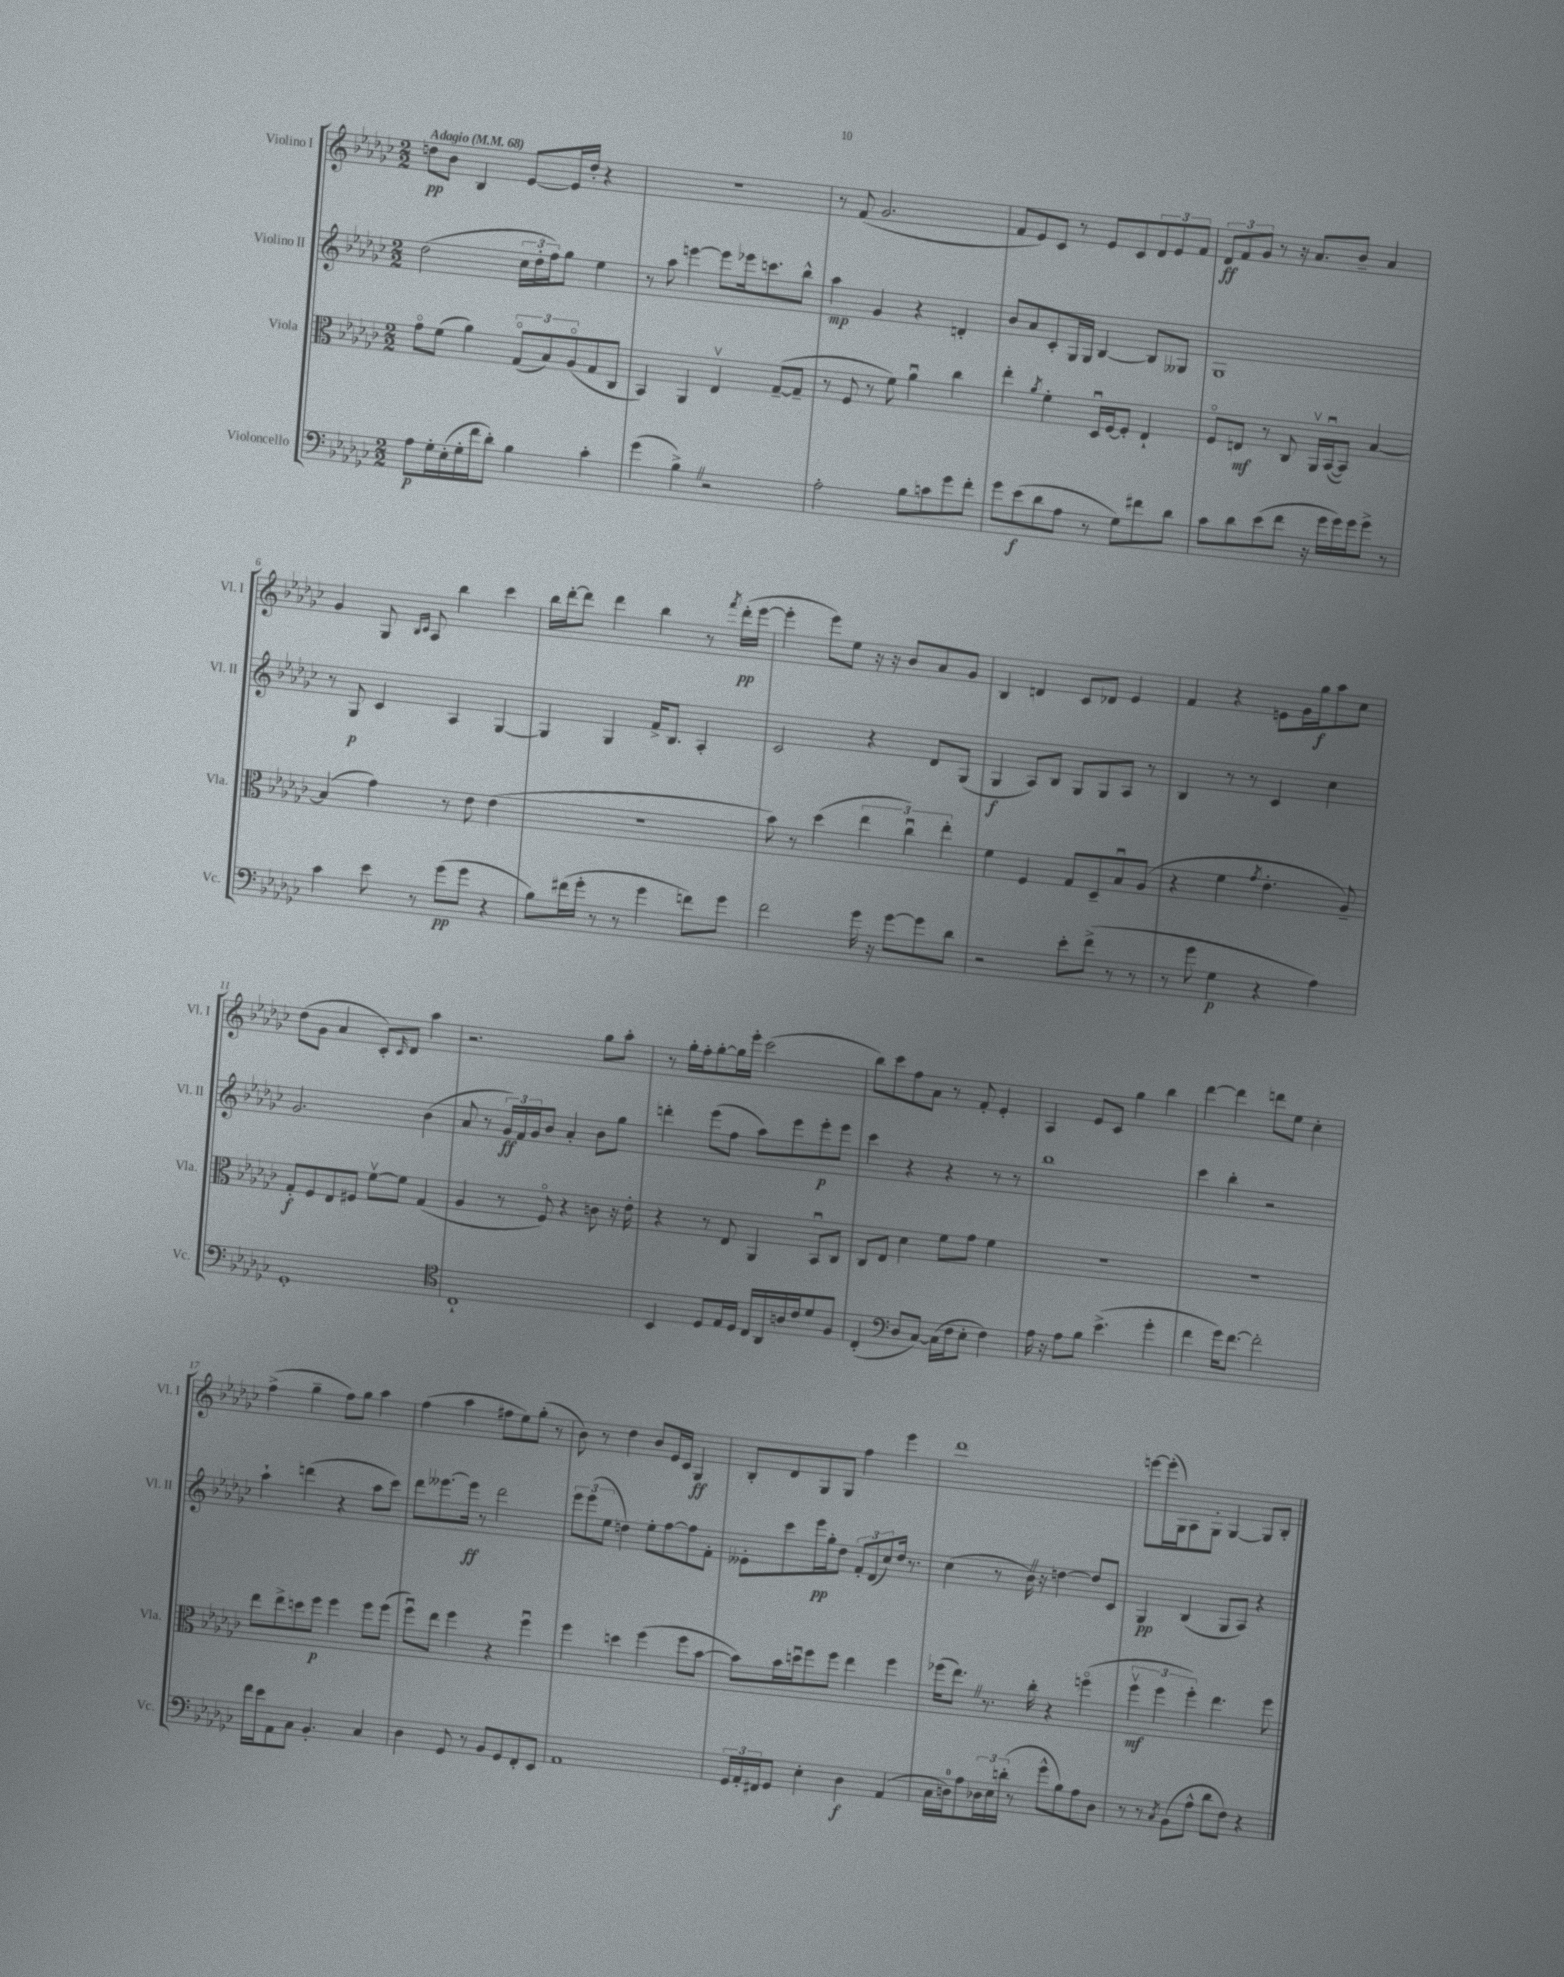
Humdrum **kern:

**kern	**dynam	**kern	**dynam	**kern	**dynam	**kern	**dynam
*part4	*part4	*part3	*part3	*part2	*part2	*part1	*part1
*staff4	*staff4	*staff3	*staff3	*staff2	*staff2	*staff1	*staff1
*I"Violoncello	*	*I"Viola	*	*I"Violino II	*	*I"Violino I	*
*I'Vc.	*	*I'Vla.	*	*I'Vl. II	*	*I'Vl. I	*
*clefF4	*	*clefC3	*	*clefG2	*	*clefG2	*
*k[b-e-a-d-g-c-]	*	*k[b-e-a-d-g-c-]	*	*k[b-e-a-d-g-c-]	*	*k[b-e-a-d-g-c-]	*
*M2/2	*	*M2/2	*	*M2/2	*	*M2/2	*
*MM68	*	*MM68	*	*MM68	*	*MM68	*
=1	=1	=1	=1	=1	=1	=1	=1
!	!	!	!	!	!	!LO:TX:a:B:t=Adagio	!
8A-\L	p	8g-\L	.	(2dd-\	.	8ddn\L	pp
16G-'\L	.	(8f\J	.	.	.	8b-\J	.
(16E-'\	.	.	.	.	.	.	.
16G-'\	.	4a-\)	.	.	.	4B-/	.
16f\J	.	.	.	.	.	.	.
8d-'\J)	.	.	.	.	.	.	.
4B-\	.	(12G-/L	.	24cc-\LL	.	[8e-/L	.
.	.	.	.	24dd-'\	.	.	.
.	.	12B-/)	.	24ff\J)	.	.	.
.	.	.	.	8gg-\J	.	16e-/L]	.
.	.	(12A-/	.	.	.	.	.
.	.	.	.	.	.	16dd'/JJ	.
4c-'\	.	8G-/	.	4ee-\	.	4r	.
.	.	8C-/J	.	.	.	.	.
=2	=2	=2	=2	=2	=2	=2	=2
(4g-\	.	4BB-/)	.	8r	.	1r	.
.	.	.	.	8aa-\	.	.	.
4B-^Z\)	.	4AA-/	.	[4eeen\	.	.	.
2r	.	4E-v/	.	8eee\L]	.	.	.
.	.	.	.	16eee-X\k	.	.	.
.	.	.	.	8.cccn\	.	.	.
.	.	([8G-~/L	.	.	.	.	.
.	.	8G-~/J]	.	8bb-^^\J	.	.	.
=3	=3	=3	=3	=3	=3	=3	=3
2A-'\	.	8r	.	4aa-\	mp	8r	.
.	.	8F/	.	.	.	(8f/	.
.	.	8r	.	4g-/	.	2.g-/	.
.	.	8f\)	.	.	.	.	.
8B-\L	.	4a-u\	.	4r	.	.	.
8cn\	.	.	.	.	.	.	.
8g-\	.	4cc-\	.	4dn'/	.	.	.
8f'\J	.	.	.	.	.	.	.
=4	=4	=4	=4	=4	=4	=4	=4
8g-\L	.	4ee-'\	.	8b-/L	.	8f/L	.
(8e-\	f	.	.	8a-/	.	8e-/)	.
.	.	8qa-/	.	.	.	.	.
8d-\	.	4f'\	.	8c-'/	.	8c-/J	.
8A-\J	.	.	.	16G-/L	.	8r	.
.	.	.	.	16G-/JJ	.	.	.
8r	.	16D-u/LL	.	[4B-/	.	8e-/L	.
.	.	[16F/J	.	.	.	.	.
8G-\L)	.	8F'/J]	.	.	.	8c-/	.
8f#X\	.	4E-`/	.	8B-/L]	.	12d-/	.
.	.	.	.	.	.	12e-/	.
8d-\J	.	.	.	8G--X/J	.	.	.
.	.	.	.	.	.	12f/J	.
=5	=5	=5	=5	=5	=5	=5	=5
8c-\L	.	8F/L	.	1G-	.	12d-/L	ff
.	.	.	.	.	.	12f/	.
8d-\	.	8En/J	mf	.	.	.	.
.	.	.	.	.	.	12g-/J	.
(8e-\	.	8r	.	.	.	8r	.
8f\J	.	8C-/	.	.	.	16r	.
.	.	.	.	.	.	8.a-/L	.
16r	.	16AA-v/LL	.	.	.	.	.
16g-\LL	.	([16BB-u/J	.	.	.	.	.
16g-\)	.	8BB-/J])	.	.	.	8b-~/J	.
16g-\J	.	.	.	.	.	.	.
8g-^\J	.	[4B-/	.	.	.	4a-/	.
8r	.	.	.	.	.	.	.
!!LO:LB:g=z
=6	=6	=6	=6	=6	=6	=6	=6
4c-\	.	(4B-/]	.	8r	.	4g-/	.
.	.	.	.	8G-/	p	.	.
8e-\	.	4g-\)	.	4c-/	.	8G-/	.
.	.	.	.	.	.	16qqB-/LL	.
.	.	.	.	.	.	16qqc-/JJ	.
8r	.	.	.	.	.	8A-/	.
(8g-\L	pp	8r	.	4A-/	.	4bb-\	.
8g-\J	.	8e-\	.	.	.	.	.
4r	.	(4e-\	.	[4G-/	.	4ccc-\	.
=7	=7	=7	=7	=7	=7	=7	=7
8B-\L)	.	1r	.	4G-/]	.	16bb-\LL	.
.	.	.	.	.	.	[16ddd-'\J	.
(16f#X\L	.	.	.	.	.	8ddd-\J]	.
16g-'\JJ	.	.	.	.	.	.	.
8r	.	.	.	4G-/	.	4ddd-\	.
8r	.	.	.	.	.	.	.
4g-\	.	.	.	16f^/KL	.	4bb-\	.
.	.	.	.	8.B-/J	.	.	.
8fn\L)	.	.	.	4A-'/	.	8r	.
.	.	.	.	.	.	8qfff/	.
8g-\J	.	.	.	.	.	(16ddd-'\LL	pp
.	.	.	.	.	.	[16eee-\JJ	.
=8	=8	=8	=8	=8	=8	=8	=8
2f\	.	8b-\)	.	2c-/	.	4eee-'\]	.
.	.	8r	.	.	.	.	.
.	.	(4dd-\	.	.	.	8eee-\L)	.
.	.	.	.	.	.	8ee-\J	.
16g-\	.	6ee-\	.	4r	.	16r	.
16r	.	.	.	.	.	16r	.
[8g-\L	.	.	.	.	.	8b-/L	.
.	.	6cc-u\)	.	.	.	.	.
8g-\]	.	.	.	8d-/L	.	8a-/	.
.	.	6ee-'\	.	.	.	.	.
8d-\J	.	.	.	(8G-/J	.	8g-/J	.
=9	=9	=9	=9	=9	=9	=9	=9
2r	.	4f\	.	4G-/	f	4B-/	.
.	.	4F/	.	8A-/L)	.	4dn/	.
.	.	.	.	8B-/J	.	.	.
8e-'\L	.	8G-/L	.	8G-/L	.	8c-/L	.
(8f^\J	.	8D-~/	.	8G-/	.	8d-X/J	.
8r	.	8B-u/	.	8A-/J	.	4e-/	.
8r	.	(8A-/J	.	8r	.	.	.
=10	=10	=10	=10	=10	=10	=10	=10
8r	.	4r	.	4B-/	.	4f/	.
8g-\	.	.	.	.	.	.	.
4G-\	p	4f\	.	8r	.	4r	.
.	.	.	.	8r	.	.	.
.	.	8qg-/	.	.	.	.	.
4r	.	4.e-'\	.	4c-/	.	8en\L	.
.	.	.	.	.	.	16g-\L	.
.	.	.	.	.	.	16gg-\J	f
4A-\)	.	.	.	4cc-\	.	8aa-\	.
.	.	8A-~/)	.	.	.	8cc-\J	.
!!LO:LB:g=z
=11	=11	=11	=11	=11	=11	=11	=11
1GG-'	.	8G-'/L	f	2.g-/	.	(8dd-\L	.
.	.	8F/	.	.	.	8g-\J	.
.	.	8E-/	.	.	.	4a-/	.
.	.	8F#X/J	.	.	.	.	.
.	.	[8fv\L	.	.	.	8c-'/L)	.
.	.	.	.	.	.	16qqc-/	.
.	.	8f\J]	.	.	.	8d-/J	.
.	.	(4G-/	.	(4b-\	.	4aa-\	.
=12	=12	=12	=12	=12	=12	=12	=12
*clefC4	*	*	*	*	*	*	*
1C-`	.	4A-/	.	8a-/	.	2.r	.
.	.	.	.	8r	.	.	.
.	.	8r	.	24g-/LL)	ff	.	.
.	.	.	.	24f/	.	.	.
.	.	.	.	24g-/J	.	.	.
.	.	8F/)	.	8b-/J	.	.	.
.	.	4r	.	4a-'/	.	.	.
.	.	8cn\	.	8b-\L	.	8gg-\L	.
.	.	16r	.	8gg-\J	.	8aa-'\J	.
.	.	16e-'\	.	.	.	.	.
=13	=13	=13	=13	=13	=13	=13	=13
4BB-/	.	4r	.	4dddn'\	.	8r	.
.	.	.	.	.	.	16gg-'\LL	.
.	.	.	.	.	.	16ff'\J	.
8D-/L	.	8r	.	(8eee-\L	.	[8gg-'\	.
16E-/L	.	8E-/	.	8ff\J	.	16gg-\L]	.
16D-/JJ	.	.	.	.	.	16eee-'\JJ	.
16C-/LL	.	4AA-/	.	8aa-\L)	.	(2ccc-\	.
16AA-/	.	.	.	.	.	.	.
16An/	.	.	.	8eee-\	.	.	.
16c-/J	.	.	.	.	.	.	.
8d-/	.	8BB-u/L	.	8eee-'\	p	.	.
8F/J	.	8C-/J	.	8eee-\J	.	.	.
=14	=14	=14	=14	=14	=14	=14	=14
(4C-'/	.	8C-/L	.	4ccc-\	.	8bb-\L)	.
.	.	8E-/J	.	.	.	8ccc-\	.
*clefF4	*	*	*	*	*	*	*
8D-/L	.	4d-\	.	4r	.	8ff\	.
[8C-/J)	.	.	.	.	.	8a-\J	.
(16C-\LL]	.	8f\L	.	4r	.	8r	.
16F\J	.	.	.	.	.	.	.
8E-'\J	.	8g-\J	.	.	.	8f'/	.
4F\)	.	4f\	.	8r	.	4e-'/	.
.	.	.	.	8r	.	.	.
=15	=15	=15	=15	=15	=15	=15	=15
16A-\	.	1r	.	1bb-	.	4A-/	.
16r	.	.	.	.	.	.	.
8A-\L	.	.	.	.	.	.	.
8B-\J	.	.	.	.	.	8e-/L	.
(4.e-^\	.	.	.	.	.	8c-/J	.
.	.	.	.	.	.	4gg-\	.
4g-'\	.	.	.	.	.	4bb-\	.
=16	=16	=16	=16	=16	=16	=16	=16
4f\	.	1r	.	4ccc-\	.	[4ddd-\	.
16g-\KL)	.	.	.	4bb-'\	.	4ddd-\]	.
[8.f\J	.	.	.	.	.	.	.
2f'\]	.	.	.	2r	.	8dddn\L	.
.	.	.	.	.	.	8ee-\J	.
.	.	.	.	.	.	4cc-'\	.
!!LO:LB:g=z
=17	=17	=17	=17	=17	=17	=17	=17
16f\LL	.	8ee-\L	.	4aa-`\	.	(4ff^\	.
16e-\J	.	.	.	.	.	.	.
8AA-\	.	8ee-^\	.	.	.	.	.
8C-\J	.	8ddn\	.	(4dddn\	.	4gg-~\	.
4.BB-'/	.	8ff\J	p	.	.	.	.
.	.	4ff\	.	4r	.	8ff\L)	.
.	.	.	.	.	.	8gg-\J	.
4C-/	.	8ff\L	.	8aa-\L	.	4aa-\	.
.	.	(8ff\J	.	8ccc-\J)	.	.	.
=18	=18	=18	=18	=18	=18	=18	=18
4D-\	.	8ffu\L)	.	8ddd-\L	.	(4ff\	.
.	.	8ee-\J	.	[8.eee--X\	.	.	.
8GG-/	.	4ff\	.	.	.	4aa-\	.
.	.	.	.	16eee--\Jk]	ff	.	.
8r	.	.	.	8r	.	.	.
8BB-/L	.	4r	.	2ddd-\	.	8ff#X\L	.
8GG-/	.	.	.	.	.	8ee-\)	.
8FF'/	.	4ffu\	.	.	.	(8gg-'\J	.
8EE-/J	.	.	.	.	.	8r	.
=19	=19	=19	=19	=19	=19	=19	=19
1AA-	.	4ff\	.	12eee-\L	.	8b-\)	.
.	.	.	.	(12eee-\	.	.	.
.	.	.	.	.	.	8r	.
.	.	.	.	12ee-\J	.	.	.
.	.	4ddn\	.	4ddn\)	.	4dd-\	.
.	.	(4ff\	.	8ee-'\L	.	8b-/L	.
.	.	.	.	[8ff\	.	16e-/L	.
.	.	.	.	.	.	16c-/JJ	.
.	.	8ff\L	.	8ff\]	.	4G-/	ff
.	.	[8b-\J	.	8f'\J	.	.	.
=20	=20	=20	=20	=20	=20	=20	=20
24GG-/LL	.	8b-\L])	.	8e--X'\L	.	8B-'/L	.
24AA-'/	.	.	.	.	.	.	.
24FF#X/J	.	.	.	.	.	.	.
8GG-/J	.	16b-\L	.	8ccc-\	.	8d-/	.
.	.	16ddnu\J	.	.	.	.	.
4E-'\	.	8ff\	.	16eee-\L	pp	8G-/	.
.	.	.	.	16gg-'\J	.	.	.
.	.	8ff\J	.	8dd-\J	.	8G-/J	.
4D-\	f	4ee-\	.	12f'/L	.	4ff\	.
.	.	.	.	(12d-/	.	.	.
.	.	.	.	12cc-/)	.	.	.
(4AA-/	.	4ff\	.	16dd-/Jk	.	4eee-\	.
.	.	.	.	8.r	.	.	.
=21	=21	=21	=21	=21	=21	=21	=21
16C-\LL	.	(16ff-X\KL	.	(4cc-\	.	1ddd-	.
16Dn\J)	.	8.ee-Z\J)	.	.	.	.	.
8A-\	.	.	.	.	.	.	.
24D-X\L	.	8.r	.	8r	.	.	.
24E-\	.	.	.	.	.	.	.
(24dn'\JJ	.	.	.	.	.	.	.
8r	.	.	.	16b-Z\)	.	.	.
.	.	16cc-'\	.	16r	.	.	.
8g-^^\L	.	4r	.	[4ddn\	.	.	.
8B-\)	.	.	.	.	.	.	.
8A-\	.	(4ffn\	.	8dd/L]	.	.	.
8D-\J	.	.	.	8c-/J	.	.	.
=22	=22	=22	=22	=22	=22	=22	=22
8r	.	6ffv\	mf	4G-/	pp	[8eeen\L	.
8r	.	.	.	.	.	(16eee'\L]	.
.	.	6ff\	.	.	.	.	.
.	.	.	.	.	.	16G-\J)	.
8qC-/	.	.	.	.	.	.	.
(8BB-\L	.	.	.	(4B-/	.	8A-\	.
.	.	6ff'\)	.	.	.	.	.
8A-^^\J	.	.	.	.	.	8G-'\J	.
8d-\L	.	4.ee-\	.	8G-/L	.	[4G-/	.
8F\J)	.	.	.	8A-/J)	.	.	.
4r	.	.	.	4r	.	8G-/L]	.
.	.	8ff\	.	.	.	8B-'/J	.
==	==	==	==	==	==	==	==
*-	*-	*-	*-	*-	*-	*-	*-
